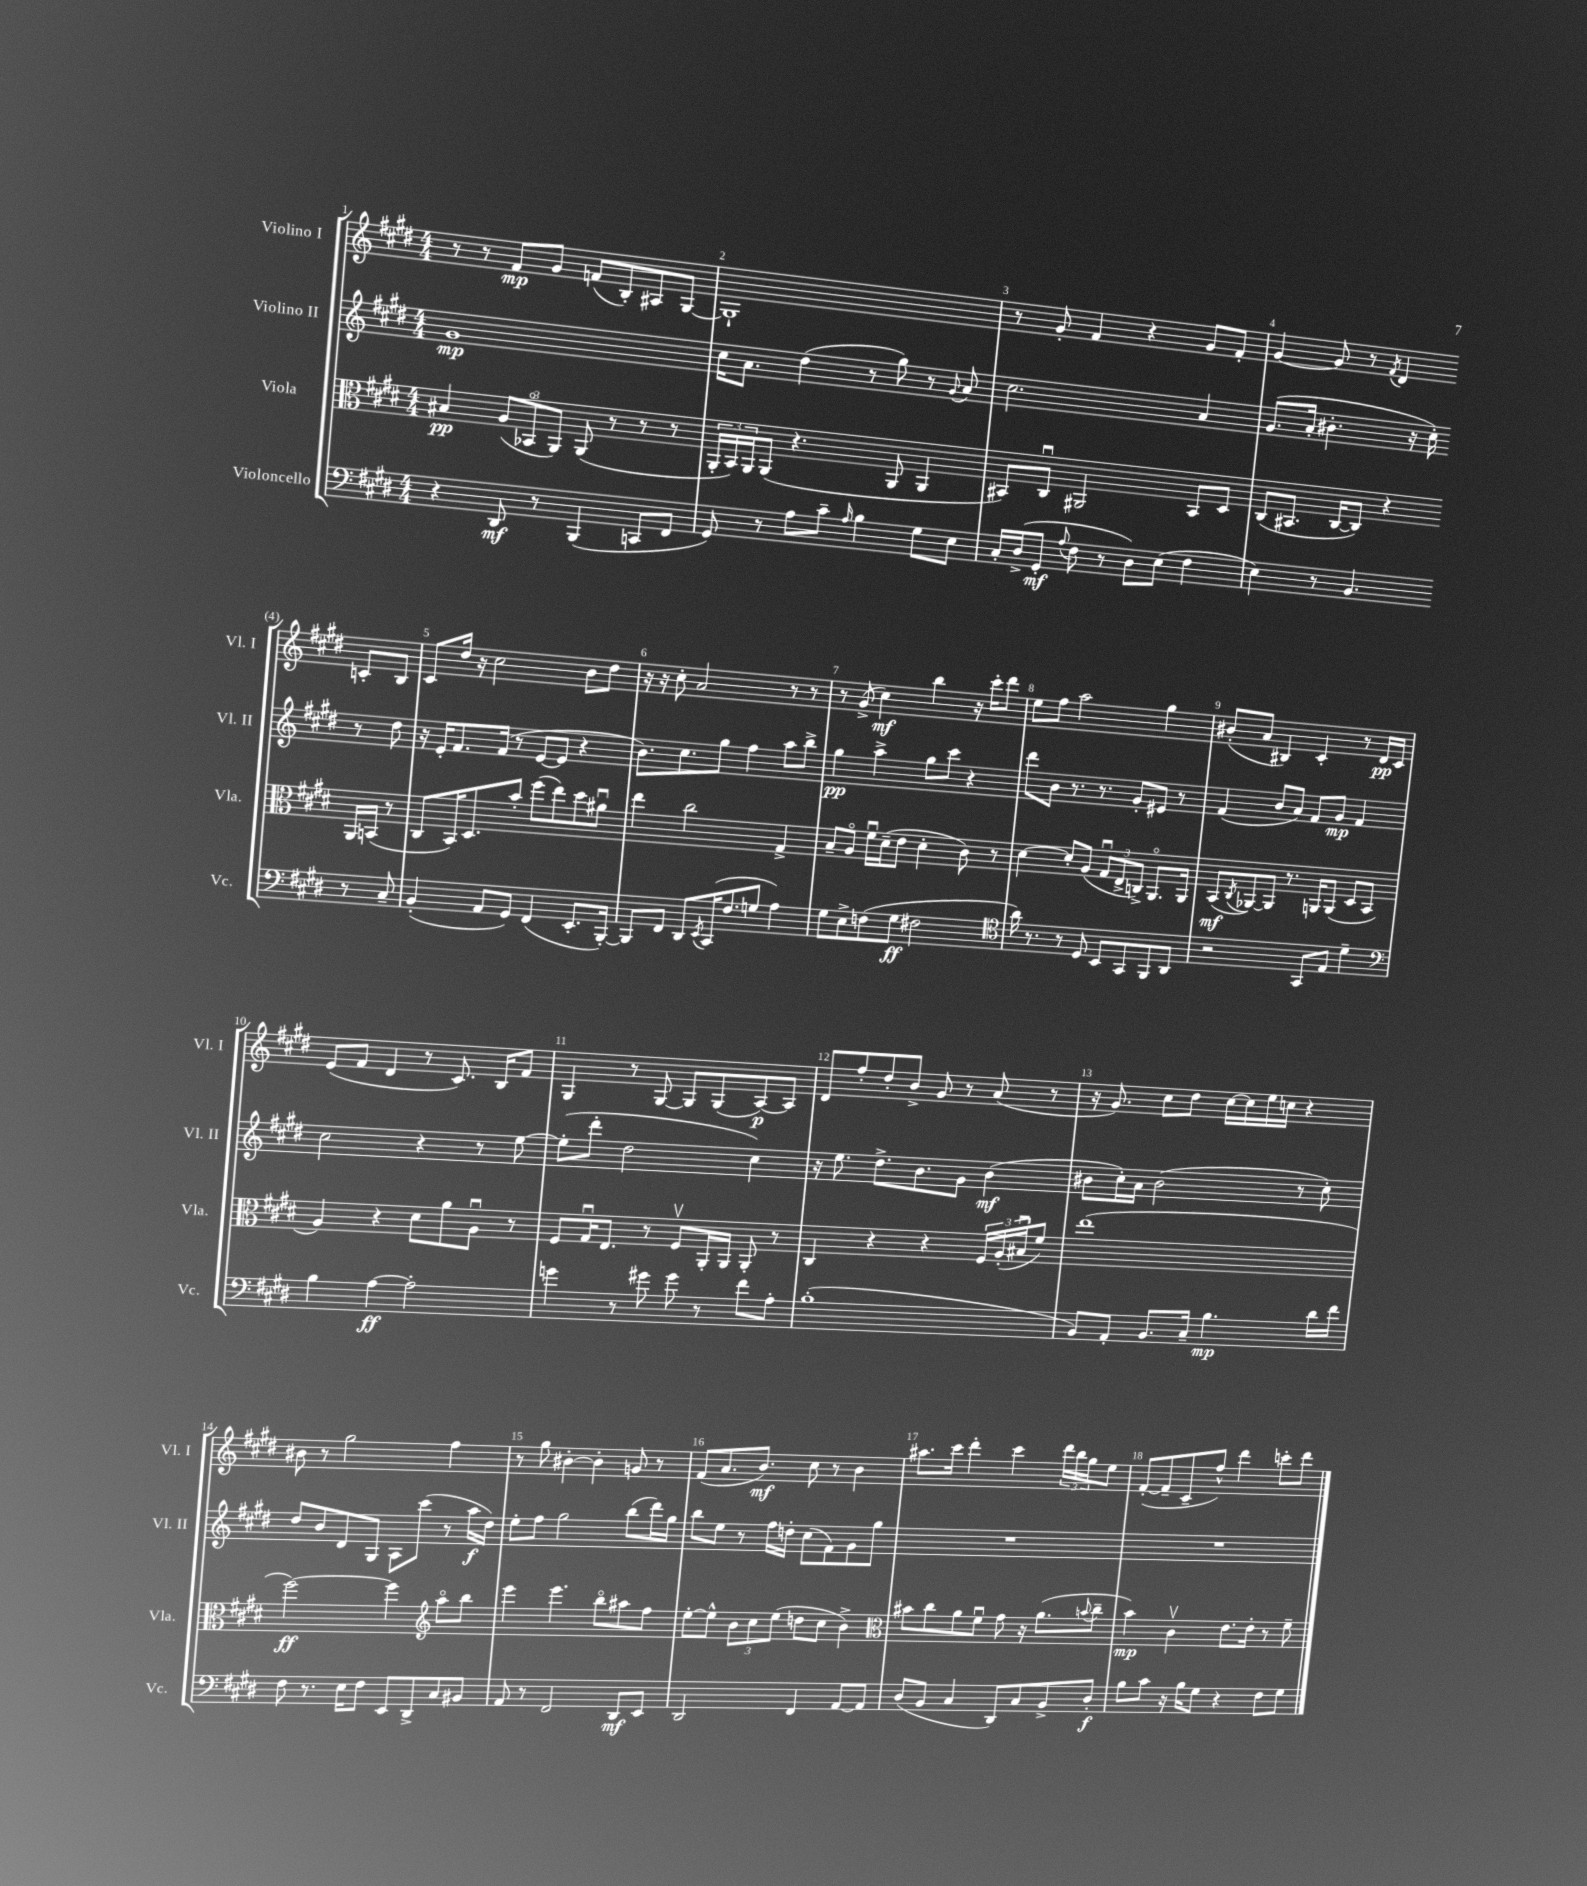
<<
\new StaffGroup <<
\new Staff = "s0" \with { instrumentName = "Violino I" shortInstrumentName = "Vl. I" } {
    \clef treble \key e \major \numericTimeSignature \time 4/4
    r8 r8 fis'8\mp gis'8 f'8( b8-.) ais8 gis8~ |
    gis1-! |
    r8 gis'8-. fis'4 r4 gis'8 fis'8-. |
    gis'4~ gis'8 r8 \acciaccatura { fis'8 } dis'4 c'8-. b8 |
    cis'8 dis''16 r16 cis''2 b'8 dis''8 |
    r16 r16 cis''8-. a'2 r8 r8 |
    r8 gis'8->( cis''4\mf) b''4 r16 cis'''16-. dis'''8 |
    e''8 fis''8 a''2 gis''4 |
    bis'8-.( a'8 bis4) cis'4-. r8 dis'16\pp cis'16 |
    e'8( fis'8 dis'4 r8 cis'8.) b16 fis'8 |
    gis4 r8 gis8~ gis8 gis8( a8~\p) a8 |
    dis'8 fis''8-. dis''8-. b'8-> gis'8 r8 a'8( r8 |
    r16 gis'8.) cis''8 dis''8 cis''16~ cis''16 e''16 c''16 r4 |
    bis'8 r8 gis''2 fis''4 |
    r8 gis''8 bis'4~-. bis'4-. g'8 r8 |
    fis'8( a'8. b'8.\mf) cis''8 r8 b'4 |
    ais''8. cis'''16 dis'''4-. cis'''4 \tuplet 3/2 { dis'''16 b''16 gis''16 } e''8 |
    fis'8~-.( fis'8-- cis'8-- fis''8-^) dis'''4 c'''8-. dis'''8 \bar "|." |
}
\new Staff = "s1" \with { instrumentName = "Violino II" shortInstrumentName = "Vl. II" } {
    \clef treble \key e \major \numericTimeSignature \time 4/4
    gis'1\mp |
    cis''16 a'8. dis''4( r8 gis''8) r8 \appoggiatura { gis'8 } a'8 |
    cis''2. a'4 |
    gis'8.( a'16-. bis'4.-. r16 cis''16-.) r8 dis''8 |
    r16 e'16-. fis'8. fis'16( r8 e'8~ e'8 r4 |
    b'8.) cis''8. gis''8 fis''4 a''8 b''8-> |
    gis''4\pp a''4-> gis''8 cis'''8 r4 |
    dis'''8 b'8 r8. r8. gis'8-. eis'8 r8 |
    fis'4( b'8 a'8) fis'8 gis'8\mp fis'4 |
    cis''2 r4 r8 e''8~ |
    e''8-.( dis'''8-. dis''2 cis''4) |
    r16 e''8. dis''8.-> b'8. gis'8 b'4\mf( |
    bis'8 cis''16-.) a'16 bis'2( r8 cis''8-.) |
    dis''8 b'8 dis'8 gis8 a8 cis'''8( r8 a''16\f dis''16) |
    e''8-. fis''8 gis''2 b''8( dis'''16) gis''16 |
    b''8 e''8 r8 fis''16 d''16-. cis''8( fis'8) gis'8 gis''8 |
    R1 |
    R1 \bar "|." |
}
\new Staff = "s2" \with { instrumentName = "Viola" shortInstrumentName = "Vla." } {
    \clef alto \key e \major \numericTimeSignature \time 4/4
    bis4\pp \tuplet 3/2 { a8( bes,8\flageolet a,8) } a,8( r8 r8 r8 |
    \tuplet 3/2 { a,16-. b,16) a,16 } a,8( r4. a,8 a,4 |
    bis,8) cis8\downbow ais,2 bis,8 dis8 |
    cis8( bis,8. cis16~ cis8) r4 a,16 b,16( r8 |
    cis8 b,16) dis8. b'8-. fis''8( e''8) dis''8 ais'8\downbow |
    e''4 cis''2 gis4-> |
    b8-- a8\flageolet fis'16\downbow dis'16--( e'8 dis'4-. cis'8) r8 |
    dis'4~ dis'8-. a8( \tuplet 3/2 { gis8\downbow e8-> c8->) } a,8.\flageolet a,16 |
    b,8\mf( \acciaccatura { cis8 } aes,8~) aes,8 r8. a,16 a,8( dis8 b,8 |
    a4) r4 dis'8 a'8 a8\downbow r8 |
    fis8 gis16\downbow e8. r8 fis8\upbow a,16-. a,16 a,8-. r8 |
    cis4 r4 r4 \tuplet 3/2 { fis16 a16-.( bis16\downbow } fis'8) |
    e''1( |
    fis''2~\ff) fis''4 \clef treble a''8\flageolet b''8 |
    e'''4 e'''4. b''8\flageolet ais''8 fis''8 |
    e''8~-. e''8-^ \tuplet 3/2 { b'8 cis''8 e''8( } d''8 cis''8 b'4->) |
    \clef alto bis'8 cis''8 a'8 fis'8\downbow gis'8 r16 a'8.( \appoggiatura { b'8 } cis''8-- |
    b'4\mp) cis'4\upbow e'8. e'16-. r8 fis'8-- \bar "|." |
}
\new Staff = "s3" \with { instrumentName = "Violoncello" shortInstrumentName = "Vc." } {
    \clef bass \key e \major \numericTimeSignature \time 4/4
    r4 dis,8\mf r8 b,,4( c,8 fis,8 |
    gis,8) r8 a8 cis'8-- \grace { a16 } b4 gis8 e8 |
    cis16-. dis16->( gis,8-.\mf \appoggiatura { a8 } fis8 r8 dis8) e8( fis4 |
    e4) r8 b,4. r8 cis8-- |
    b,4-.( a,8 gis,8) fis,4( e,8.-. b,,16~-.) |
    b,,8 fis,8 dis,8 \acciaccatura { e,8 } cis,16( fis8. g8 a4) |
    gis8 e8-> f8( gis8\ff fis2 |
    \clef tenor a'16) r8. r8 dis8 b,8 gis,8 fis,8 a,8 |
    r2 gis,8 e8 dis'4-- |
    \clef bass b4 a4~\ff a2-. |
    g'4 r8 gis'8 gis'8 r8 fis'8 a8-. |
    b1-.( |
    b,8) a,8-. b,8. cis16-- b4.\mp dis'16 fis'16 |
    fis8 r8. e16 fis8 e,8 dis,8-> cis8 bis,8 |
    a,8 r8 fis,2 dis,8\mf e,8 |
    dis,2 fis,4 a,8~ a,8 |
    dis8( b,8 cis4 dis,8) cis8 b,8-> dis8-.\f |
    b8 cis'8 r16 b16 gis8 r4 fis8 gis8 \bar "|." |
}
>>
>>
\layout { \context { \Score \override BarNumber.break-visibility = ##(#f #t #t) barNumberVisibility = #all-bar-numbers-visible } }
